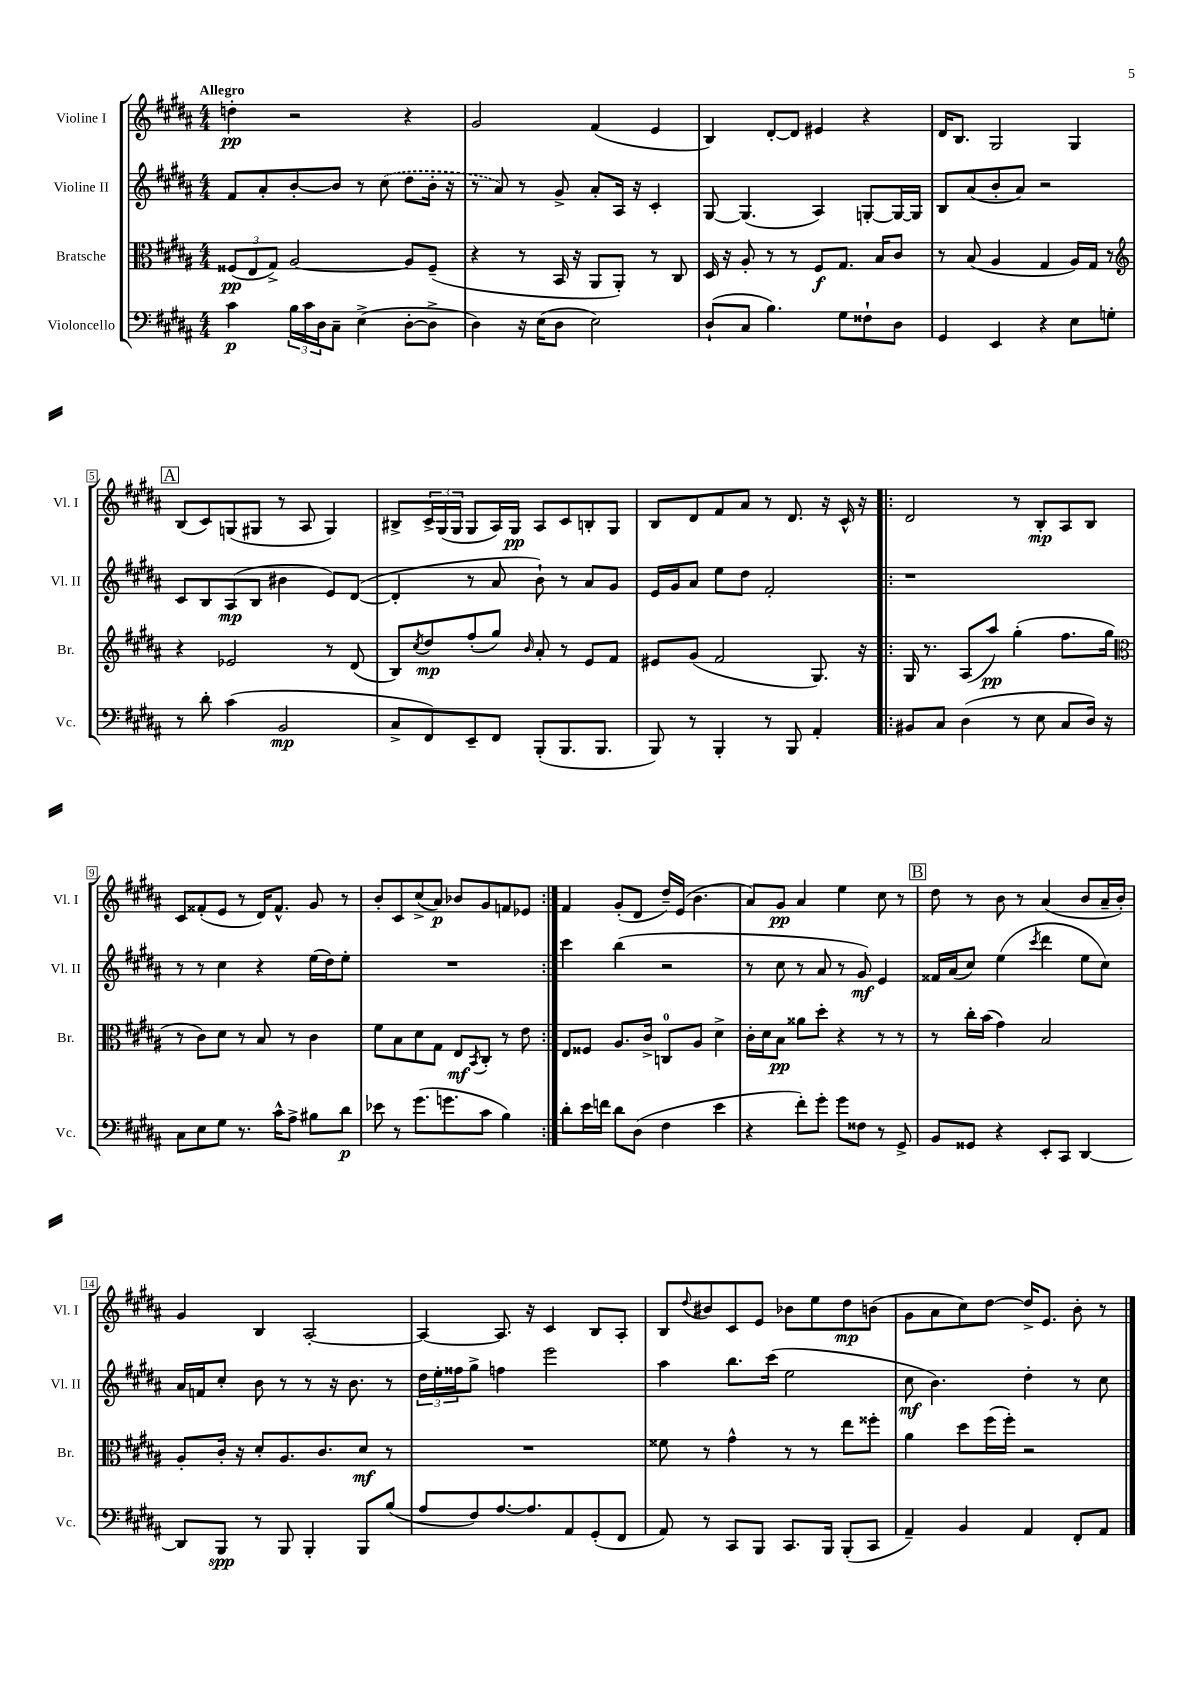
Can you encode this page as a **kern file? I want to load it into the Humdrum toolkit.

**kern	**kern	**kern	**kern
*staff4	*staff3	*staff2	*staff1
*clefF4	*clefC3	*clefG2	*clefG2
*k[f#c#g#d#a#]	*k[f#c#g#d#a#]	*k[f#c#g#d#a#]	*k[f#c#g#d#a#]
*M4/4	*M4/4	*M4/4	*M4/4
4c#	(12F##	8f#	4dd'
.	12E	.	.
.	.	8a#'	.
.	12G#^)	.	.
24B	[2A#	[8b'	2r
24c#	.	.	.
24D#	.	.	.
8C#~	.	8b]	.
(4E^	.	8r	.
.	.	(8cc#	.
[8D#'	8A#]	8dd#	4r
8D#^]	(8F##~	16b'	.
.	.	16r	.
=	=	=	=
4D#)	4r	8r	2g#
.	.	8a#)	.
16r	8r	8r	.
(16E	.	.	.
8D#	16BB	8g#^	.
.	16r	.	.
2E)	8AA#	8a#'	(4f#
.	8AA#')	16A#	.
.	.	16r	.
.	8r	4c#'	4e
.	8C#	.	.
=	=	=	=
(8D#`	16D#	[8G#	4B)
.	16r	.	.
8C#	8A#'	(4.G#]	.
4.B)	8r	.	[8d#'
.	8r	.	8d#]
.	8F#	4A#)	4e#
8G#	8.G#	.	.
8F##`	.	[8G'	4r
.	16B	.	.
8D#	8c#	16G_	.
.	.	16G]	.
=	=	=	=
4GG#	8r	8B	16d#
.	.	.	8.B
.	(8B	(8a#	.
4EE	4A#	8b'	2G#
.	.	8a#)	.
4r	4G#	2r	.
8E	16A#)	.	4G#
.	16G#	.	.
8G'	8r	.	.
=	=	=	=
*	*clefG2	*	*
8r	4r	8c#	(8B
8d#'	.	8B	8c#)
(4c#	2e-	(8A#	(8G
.	.	8B	8G#
2BB	.	4b#	8r
.	.	.	8A#
.	8r	8e)	4G#)
.	(8d#	([8d#	.
=	=	=	=
8C#^	8B)	4d#']	8B#^
.	8qcc#	.	.
8FF#)	8dd#	.	24c#^
.	.	.	(24G#
.	.	.	24G#
8EE~	(8ff#'	8r	8G#
8FF#	8gg#)	8a#	16A#)
.	.	.	16G#
.	16qqb	.	.
(8BBB'	8a#'	8b`)	8A#
8.BBB	8r	8r	8c#
.	8e	8a#	8B'
8.BBB	.	.	.
.	8f#	8g#	8G#
=	=	=	=
8BBB)	8e#	16e	8B
.	.	16g#	.
8r	(8g#	8a#	8d#
4BBB'	2f#	8ee	8f#
.	.	8dd#	8a#
8r	.	2f#'	8r
8BBB	.	.	8.d#
4AA#'	8.G#)	.	.
.	.	.	16r
.	.	.	16c#^^
.	16r	.	16r
=!|:	=!|:	=!|:	=!|:
8BB#	16G#	1r	2d#
.	8.r	.	.
8C#	.	.	.
(4D#	(8A#	.	.
.	8aa#)	.	.
8r	(4gg#'	.	8r
8E	.	.	8B'
8C#	8.ff#	.	8A#
16D#)	.	.	8B
16r	16gg#	.	.
=	=	=	=
*	*clefC3	*	*
8C#	8r	8r	8c#
8E	8c#)	8r	(8f##'
8G#	8d#	4cc#	8e
8.r	8r	.	8r
.	8B	4r	16d#)
16c#^^	.	.	8.f##^^
8A#^	8r	.	.
8B#	4c#	(16ee	8g#
.	.	16dd#)	.
8d#	.	8ee'	8r
=	=	=	=
8e-	8f#	1r	8b'
8r	8B	.	8c#
(8.g#	8d#	.	(8cc#^
.	8G#	.	8a#)
8.g	.	.	.
.	8E	.	8b-
.	8qBB	.	.
8c#	8C#'	.	8g#
4B)	8r	.	8f
.	8e	.	8e-
=:|!	=:|!	=:|!	=:|!
8d#'	8E	4ccc#	4f#
16e	8F##	.	.
16f	.	.	.
8d#	8.A#	(4bb	(8g#'
(8D#	.	.	8d#
.	16c#^	.	.
4F#	8C	2r	16dd#~)
.	.	.	(16e
.	8A#	.	4.b
4e	4d#^	.	.
=	=	=	=
4r	16c#'	8r	8a#)
.	16d#	.	.
.	8B	8cc#	8g#
8f#')	8a##	8r	4a#
8g#'	8dd#'	8a#	.
8g#	4r	8r	4ee
8F##	.	8g#)	.
8r	8r	4e	8cc#
8GG#^	8r	.	8r
=	=	=	=
8BB	8r	16f##	8dd#
.	.	(16a#	.
8GG##	16cc#'	8cc#)	8r
.	(16b	.	.
4r	4g#)	(4ee	8b
.	.	.	8r
.	.	8qccc#	.
8EE'	2B	4ddd#	(4a#
8CC#	.	.	.
[4DD#	.	8ee	8b
.	.	8cc#)	16a#~
.	.	.	16b')
=	=	=	=
8DD#]	8A#'	16a#	4g#
.	.	16f	.
8BBB	16c#'	8cc#'	.
.	16r	.	.
8r	8d#'	8b	4B
8BBB	8.A#	8r	.
4BBB'	.	8r	[2A#'
.	8.c#	.	.
.	.	16r	.
.	.	8.b	.
8BBB	8d#	.	.
(8B	8r	8r	.
=	=	=	=
8A#	1r	24dd#	4A#_
.	.	24ee'	.
.	.	24ff##	.
8F#)	.	8gg#^	.
[8.A#	.	4ff	8.A#]
8.A#]	.	.	16r
.	.	2eee	4c#
8AA#	.	.	.
(8GG#'	.	.	8B
8FF#	.	.	8A#'
=	=	=	=
8AA#)	8f##	4aa#	8B
.	.	.	8qqdd#
8r	8r	.	8b#
8CC#	4g#^^	8.bb	8c#
8BBB	.	.	8e
.	.	(16ccc#	.
8.CC#	8r	2ee	8b-
.	8r	.	8ee
16BBB	.	.	.
(8BBB'	8ee	.	8dd#
8CC#	8ff##'	.	(8b
=	=	=	=
4AA#~)	4a#	8cc#	8g#
.	.	4.b)	8a#
4BB	8dd#	.	8cc#)
.	(16ff#	.	[8dd#
.	16ff#')	.	.
4AA#	2r	4dd#'	16dd#^]
.	.	.	8.e
8FF#'	.	8r	8b'
8AA#	.	8cc#	8r
==	==	==	==
*-	*-	*-	*-
